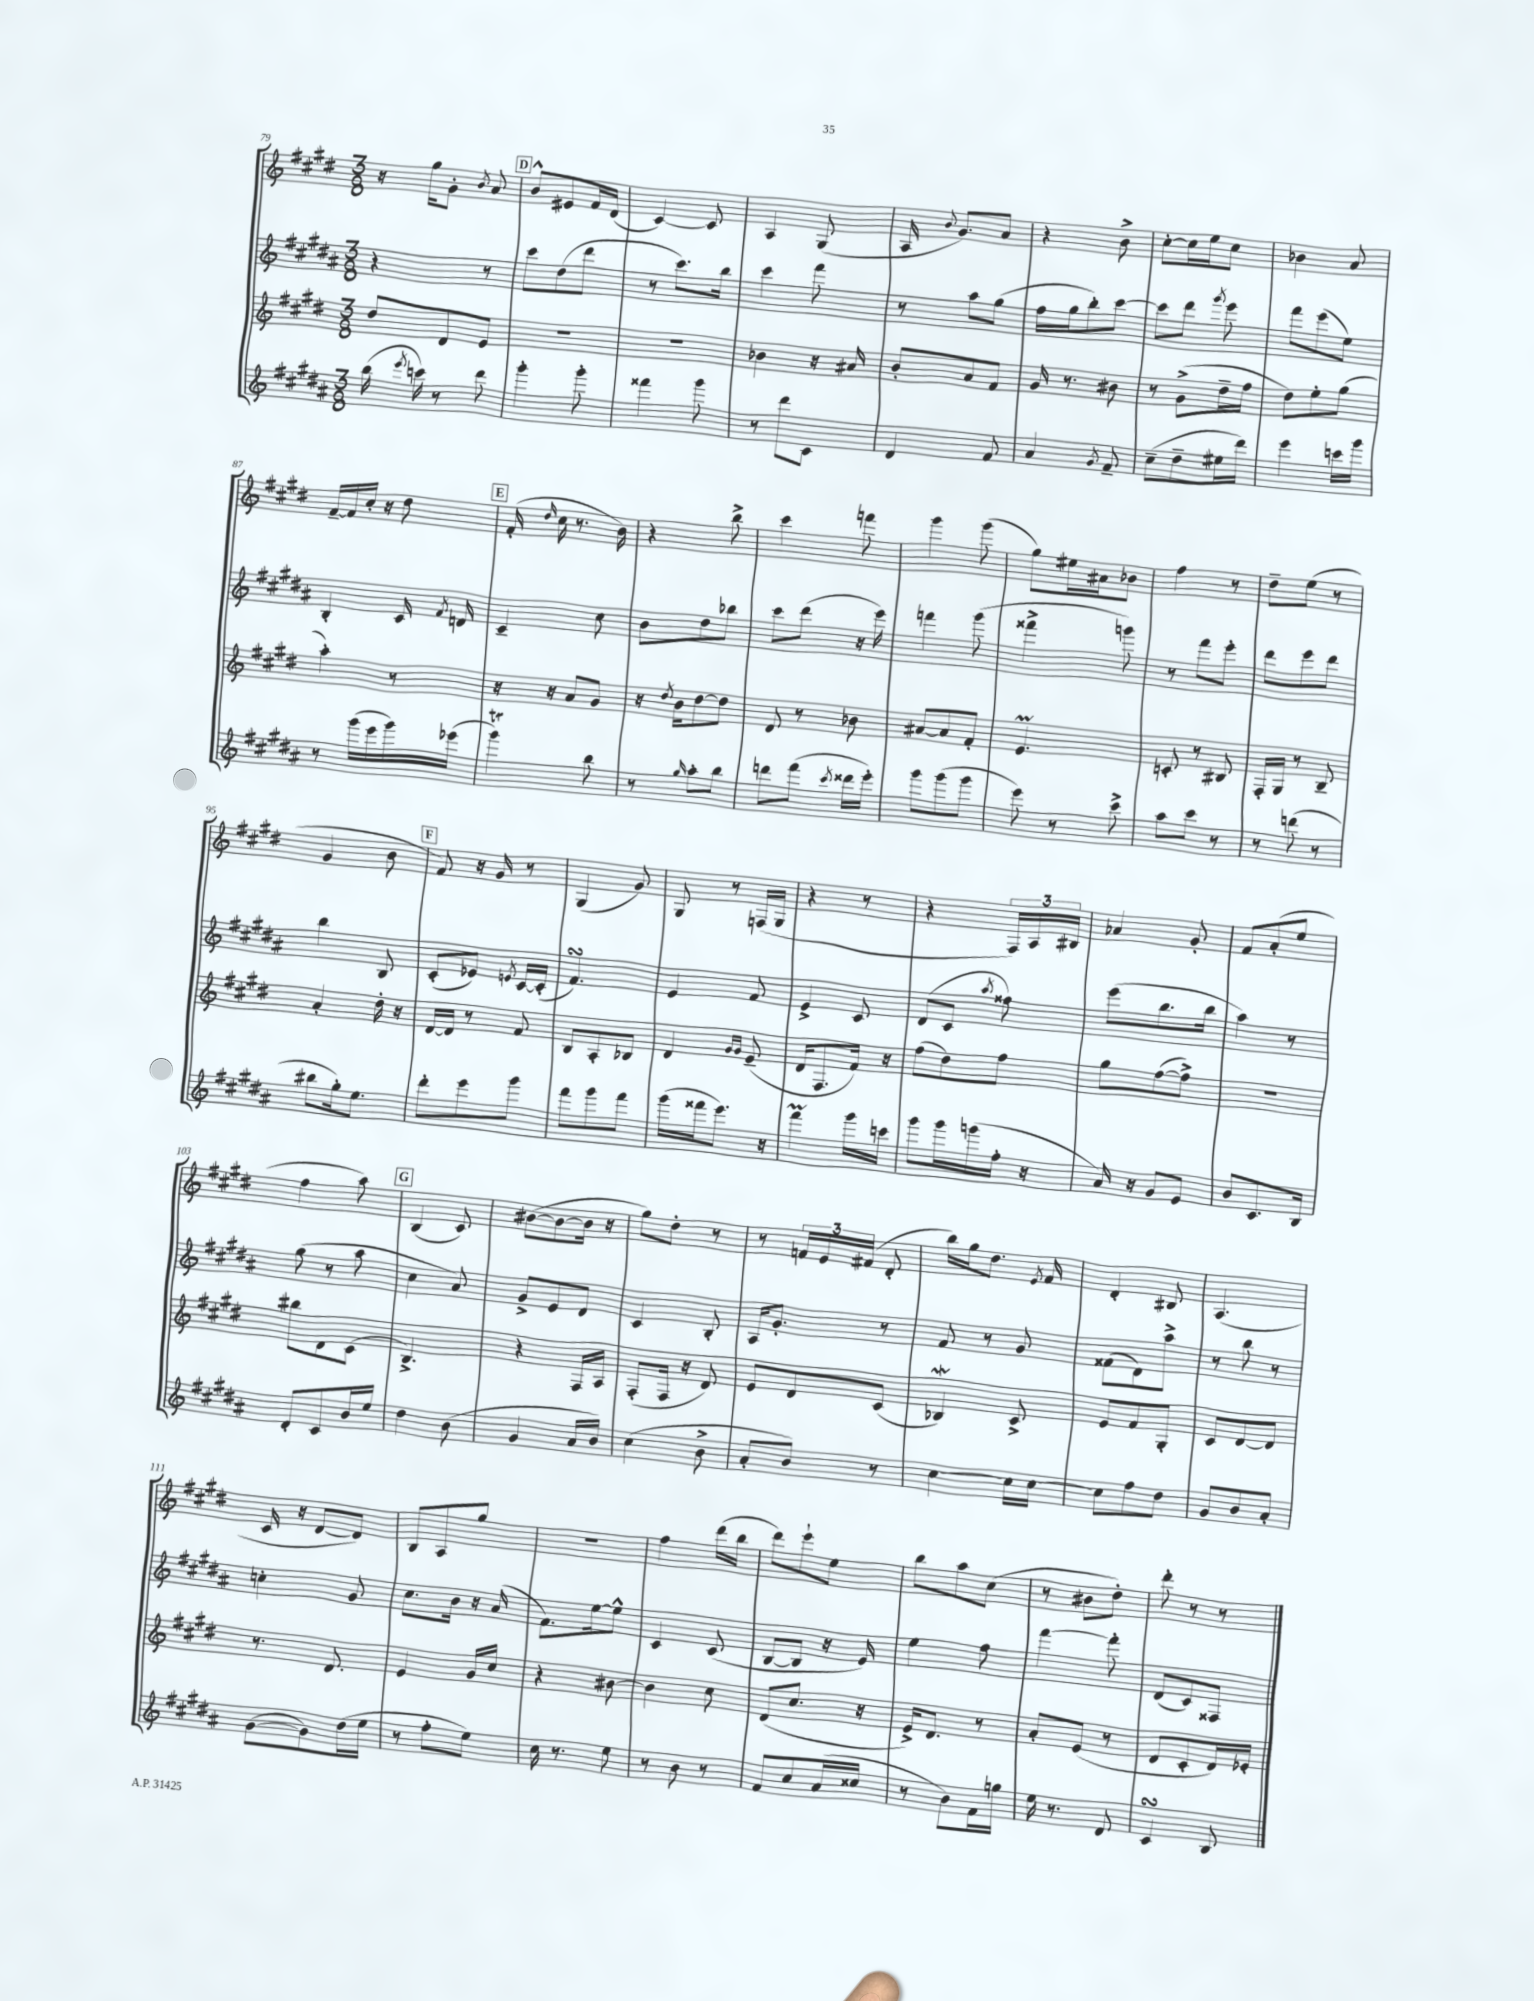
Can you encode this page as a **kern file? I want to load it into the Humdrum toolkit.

**kern	**kern	**kern	**kern
*staff4	*staff3	*staff2	*staff1
*clefG2	*clefG2	*clefG2	*clefG2
*k[f#c#g#d#a#]	*k[f#c#g#d#]	*k[f#c#g#d#a#]	*k[f#c#g#d#]
*M3/8	*M3/8	*M3/8	*M3/8
(16bb	8dd#	4r	16r
8qeee	.	.	.
16ccc)	.	.	16gg#
8r	8d#	.	8g#'
.	.	.	8qb
8ddd#	8e	8r	8a
=	=	=	=
4ggg#'	4.r	8ccc#	8b^^
.	.	(8dd#	8e#
8ggg#'	.	8ddd#	16f#
.	.	.	(16d#
=	=	=	=
4fff##	4.r	8r	[4c#)
.	.	8.ccc#)	.
8ggg#	.	.	8c#]
.	.	16bb	.
=	=	=	=
8r	4b-	4ccc#	4A
8ddd#	.	.	.
8c#	16r	8fff#	(8G#
.	16a#	.	.
=	=	=	=
4d#	8b'	8r	16A
.	.	.	8qqb
.	.	.	8.g#)
.	8a	8aa#	.
8f#	8f#	(8gg#	8a
=	=	=	=
4a#	16g#	16ff#	4r
.	8.r	16gg#	.
.	.	8bb')	.
8qg#	.	.	.
8f#~	8b#	[8ccc#	8b^
=	=	=	=
(8cc#~	8r	8ccc#]	[8cc#'
8dd#~	(8g#^	8ddd#	16cc#]
.	.	.	16ee
.	.	8qggg#	.
16ee#	16dd#~	8eee	8cc#
16ddd#)	16ff#	.	.
=	=	=	=
4eee	8dd#)	8fff#	4b-
.	8ee'	(8eee	.
16ccc	(8gg#	8ee)	8a
16ggg#	.	.	.
=	=	=	=
8r	4aa')	4B'	[16f#~
.	.	.	16f#]
(16ggg#	.	.	16cc#'
16eee	.	.	16r
16ggg#)	8r	16c#	8dd#
.	.	8qf#	.
(16eee-	.	16d	.
=	=	=	=
4ggg#)	16r	4c#~	(16f#'
.	.	.	16qqdd#
.	16r	.	16cc#
.	8a	.	8.r
8bb	8g#	8cc#	.
.	.	.	16b)
=	=	=	=
8r	16r	8b	4r
.	8qdd#	.	.
.	16b	.	.
16qqgg#	.	.	.
8aa#'	[8dd#	8dd#	.
8bb	8dd#]	8bb-	8bb^
=	=	=	=
8ddd	8d#	8ccc#	4ccc#
(8fff#	8r	(8ddd#	.
8qccc#	.	.	.
16ddd##	8b-	16r	8fff
16eee')	.	16eee)	.
=	=	=	=
8ggg#	[8a#	4fff	4ggg#
(8ggg#	8a#]	.	.
8ggg#	8f#'	(8ggg#	(8ggg#
=	=	=	=
8eee)	4.e	4fff##^	8gg#)
8r	.	.	16ee#
.	.	.	16a#
8ccc#^	.	8ggg)	8b-
=	=	=	=
8aa#	8c'	8r	4ff#
8ccc#	8r	8fff#	.
8r	8B#	8eee'	8r
=	=	=	=
8r	16F#'	8ddd#	8dd#~
.	16G#	.	.
(8ddd	8r	8eee	(8ee
8r	8B~	8ddd#	8r
=	=	=	=
8bb#	4a'	4bb	4g#
16gg#')	.	.	.
8.ee	.	.	.
.	16dd#'	8B	8b
.	16r	.	.
=	=	=	=
8ddd#'	[16d#	(8c#'	8f#)
.	16d#]	.	.
8eee	8r	8e-)	16r
.	.	.	16g#
.	.	8qe	.
8ggg#	8f#	[16c#	8r
.	.	(16c#']	.
=	=	=	=
8fff#	8B	4.f#)	(4G#
8ggg#	8A'	.	.
8fff#	8B-	.	8g#)
=	=	=	=
(16ggg#	4d#	4e	8G#
16fff##	.	.	.
8.eee)	.	.	8r
.	16qqg#	.	.
.	16qqg#	.	.
.	(8e~	8f#	(16F
16r	.	.	16G#
=	=	=	=
4fff#	16d#	4e^	4r
.	8.F#	.	.
16ggg#	16f#)	8c#	8r
16ccc	16r	.	.
=	=	=	=
8ggg#	(8ff#	(8d#	4r
16ggg#	8dd#)	8c#	.
(16ggg	.	.	.
.	.	8qaa#	.
16ff#'	8ff#	8ff##)	24F#)
.	.	.	24A
16r	.	.	.
.	.	.	24B#
=	=	=	=
16a#)	8gg#	(8eee	4a-
16r	.	.	.
8g#	([8ff#	8.bb	.
8e	8ff#^])	.	8g#'
.	.	16bb	.
=	=	=	=
8b	4.r	4aa#)	8f#
8.c#	.	.	(8a'
.	.	8r	8ee
16B	.	.	.
=	=	=	=
8d#'	8bb#	(8gg#	4ff#
8c#	8d#	8r	.
16b	(8c#	8aa#	8aa)
16ee	.	.	.
=	=	=	=
4dd#	4.B^)	4cc#	(4B
(8b	.	8a#)	8c#)
=	=	=	=
4g#	4r	8g#^	([8b#
.	.	8e	8b#_
16a#	16F#	8d#	16b#]
16b)	16A	.	16r
=	=	=	=
(4cc#	(8F#'	4c#	8gg#)
.	16F#	.	8dd#'
.	16r	.	.
8b^	8d#)	8B'	8r
=	=	=	=
8a#'	8e	16A#	8r
.	.	8.g#'	.
8b)	8d#	.	24f
.	.	.	24e
.	.	.	(24f#
8r	(8c#	8r	8d#'
=	=	=	=
[4cc#	4B-)	8f#	16bb)
.	.	.	16gg#
.	.	8r	8.dd#
16cc#]	8c#^	8g#	.
.	.	.	8qe
[16cc#	.	.	16f#
=	=	=	=
8cc#]	8e	(8f##	4d#'
8ff#	8f#	8d#)	.
8dd#	8G#'	8aa#^	8B#
=	=	=	=
8g#	8c#	8r	(4.A
8b	[8d#	8bb	.
8a#'	8d#]	8r	.
=	=	=	=
([8g#	8.r	4cc'	16c#
.	.	.	16r
8g#])	.	.	[8d#
.	8.d#	.	.
(16dd#	.	8g#	8d#])
16ee	.	.	.
=	=	=	=
8r	4e	8.cc#	8B
8ff#'	.	.	8A
.	.	16b	.
8ee)	16g#	16r	8gg#
.	16cc#	(16a#	.
=	=	=	=
16cc#	4r	8.f#)	4.r
8.r	.	.	.
.	.	[16ee	.
8ee	[8b#	8ee^^]	.
=	=	=	=
8r	4b#]	4c#	4ff#
8b	.	.	.
8r	8cc#	(8c#	(16ddd#
.	.	.	16bb
=	=	=	=
8f#	(8d#	[8B	8ddd#)
8cc#	8.cc#	8B]	8eee`
(16a#	.	16r	8ee
16cc##	16r	16e)	.
=	=	=	=
8r	16e^)	4ee	8bb
.	8.d#	.	.
8b)	.	.	8aa
16f#	8r	8ff#	(8cc#
16gg	.	.	.
=	=	=	=
16ee	8a'	[4fff#	8r
8.r	.	.	.
.	(8e	.	8b#
8d#	8r	8fff#']	8dd#')
=	=	=	=
4c#	8d#	(8d#	8ddd#'
.	8c#'	8c#)	8r
8B	16d#)	8F##	8r
.	16e-'	.	.
==	==	==	==
*-	*-	*-	*-
